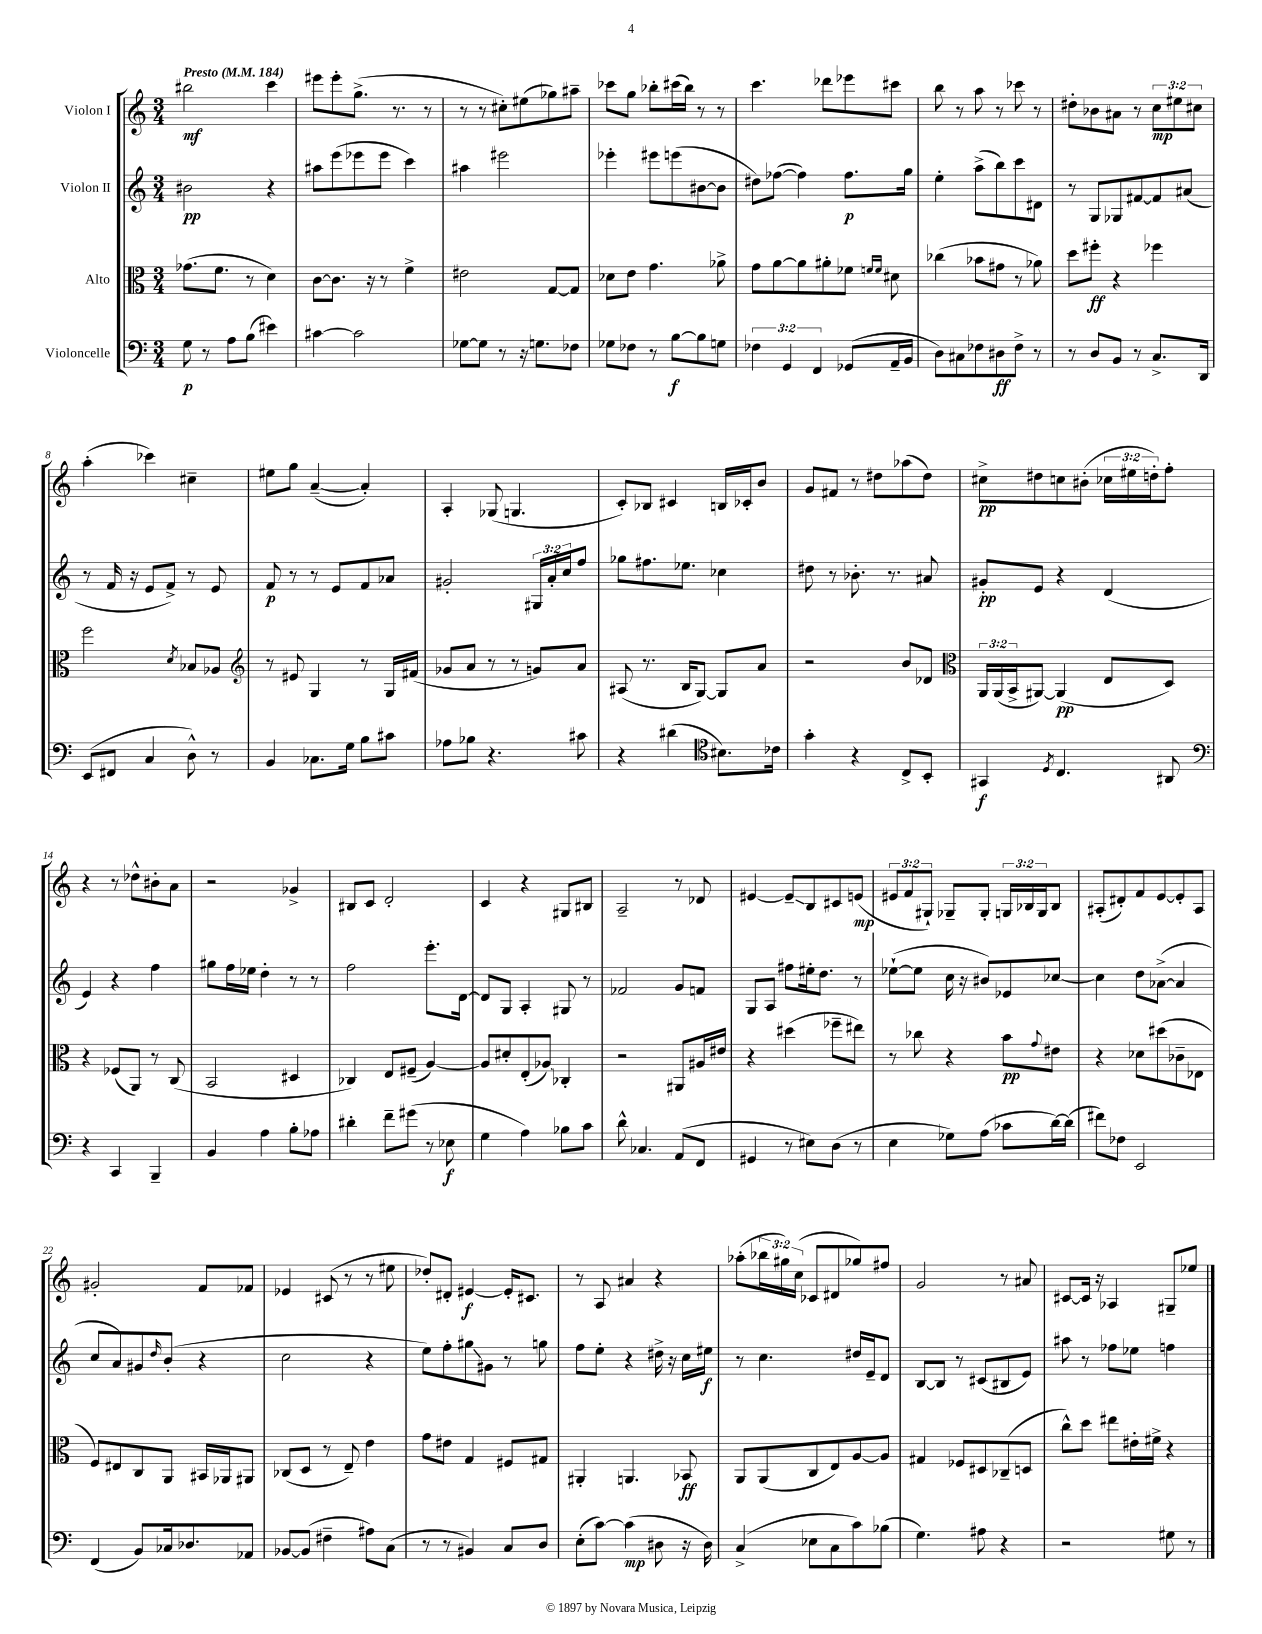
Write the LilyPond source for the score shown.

<<
\new StaffGroup <<
\new Staff = "s0" \with { instrumentName = "Violon I" } {
    \clef treble \key c \major \numericTimeSignature \time 3/4 \override Staff.TupletNumber.text = #tuplet-number::calc-fraction-text \tempo "Presto" 4 = 184
    bis''2\mf c'''4 |
    eis'''8 eis'''8-. g''8.->( r8. r8 |
    r8 r8 cis''8-.) eis''8( ges''8) ais''8-- |
    ces'''8 g''8 bes''8-. cis'''16( bes''16) r8 r8 |
    c'''4. des'''8 ees'''8 cis'''8 |
    b''8 r8 a''8 r8 ces'''8 r8 |
    dis''8-. bes'8 ais'8 r8 \tuplet 3/2 { c''8\mp eis''8 cis''8 } |
    a''4-.( ces'''4) cis''4-- |
    eis''8 g''8 a'4~--( a'4-.) |
    a4-. ges8( g4. |
    c'8-.) bes8 cis'4 b16 ces'16-. b'8 |
    g'8 fis'8 r8 dis''8 aes''8( dis''8) |
    cis''8->\pp dis''8 c''8 bis'8-.( \tuplet 3/2 { ces''16 eis''16 d''16-.) } f''8-. |
    r4 r8 des''8-^ bis'8-. a'8 |
    r2 ges'4-> |
    bis8 c'8 d'2-. |
    c'4 r4 gis8 bis8 |
    a2-- r8 des'8 |
    eis'4~ eis'8--\glissando b8 cis'8 e'8\mp( |
    \tuplet 3/2 { eis'8 f'8 gis8-!) } ges8-- ges8-. \tuplet 3/2 { g16 bes16 g16 } bes8 |
    ais8-.( dis'8-.) f'8 e'8~ e'8-. ais8 |
    gis'2-. f'8 fes'8 |
    ees'4 cis'8( r8 r8 eis''8 |
    des''8-.) dis'8-. eis'4~\f eis'16-. cis'8. |
    r8 a8 ais'4 r4 |
    aes''8-.( \tuplet 3/2 { bes''16 gis''16) c''16( } ces'8 dis'8 ges''8) fis''8 |
    g'2 r8 ais'8 |
    cis'8~ cis'16 r16 aes4 gis8-- ees''8 \bar "|." |
}
\new Staff = "s1" \with { instrumentName = "Violon II" } {
    \clef treble \key c \major \numericTimeSignature \time 3/4 \override Staff.TupletNumber.text = #tuplet-number::calc-fraction-text
    bis'2\pp r4 |
    ais''8 e'''8( ees'''8 ees'''8 c'''4) |
    ais''4 eis'''2 |
    ees'''4-. eis'''8 e'''8( bis'8~ bis'8 |
    dis''8) fes''8~( fes''4) fes''8.\p g''16 |
    e''4-. a''8->( b''8) c'''8 dis'8 |
    r8 g8 ges8 fis'8~ fis'8 ais'8( |
    r8 f'16 r16 e'8 f'8->) r8 e'8 |
    f'8\p r8 r8 e'8 f'8 aes'8 |
    gis'2-. \tuplet 3/2 { gis16 a'16-. c''16 } f''8 |
    ges''8 fis''8. ees''8. ces''4 |
    dis''8 r8 bes'8.-. r8. ais'8 |
    gis'8-.\pp e'8 r4 d'4( |
    e'4) r4 f''4 |
    gis''8 f''16 ees''16 d''4-. r8 r8 |
    f''2 e'''8.-. d'16~ |
    d'8 g8 a4-. gis8 r8 |
    fes'2 g'8 f'8 |
    g8 a8 fis''8 eis''16-. d''8. r8 |
    ees''8~-!( ees''8 c''16 r16 bis'8) ees'8 ces''8~ |
    ces''4 d''8 aes'8~->( aes'4 |
    c''8 a'8) gis'8 \grace { d''16 } b'8-.( r4 |
    c''2 r4 |
    e''8) f''8-. gis''8\glissando gis'8 r8 g''8 |
    f''8 e''8-. r4 dis''16-> r16 c''16 eis''16\f |
    r8 c''4. dis''16 e'16-- d'8 |
    b8~ b8 r8 cis'8( bis8 e'8) |
    ais''8 r8 fes''8 ees''8 f''4 \bar "|." |
}
\new Staff = "s2" \with { instrumentName = "Alto" } {
    \clef alto \key c \major \numericTimeSignature \time 3/4 \override Staff.TupletNumber.text = #tuplet-number::calc-fraction-text
    ges'8.( f'8. r8 d'4) |
    c'8~ c'8. r16 r8 f'4-> |
    eis'2 g8~ g8 |
    des'8 e'8 g'4. aes'8-> |
    g'8 a'8~ a'8 ais'8-. fes'8 \grace { f'16 f'16 } dis'8 |
    ces''4( bes'8 gis'8 r8 aes'8) |
    d''8 fis''8-.\ff r4 fes''4 |
    f''2 \acciaccatura { d'8 } bes8 aes8 |
    \clef treble r8 eis'8 g4 r8 g16 fis'16( |
    ges'8 a'8 r8 r8 g'8) a'8 |
    ais8( r8. b16 g8~) g8 a'8 |
    r2 b'8 des'8 |
    \clef alto \tuplet 3/2 { a,16 a,16( b,16-> } ais,8~) ais,4\pp( e8 d8) |
    r4 fes8( a,8) r8 c8( |
    b,2 dis4 |
    ces4) e8 fis8--( a4~) |
    a8 dis'8-. e8-.( aes8\glissando) ces4-. |
    r2 ais,8 ais16 eis'16 |
    r4 dis''4( fes''8-- eis''8) |
    r8 ces''8 r4 b'8\pp \appoggiatura { g'8 } eis'8 |
    r4 des'8 dis''8( ces'8-- ees8 |
    f8) eis8 c8 a,8 bis,16 aes,16 ais,8 |
    ces8( d8 r8 e8--) e'4 |
    g'8 eis'8 g4 fis8 gis8 |
    ais,4-. a,4. bes,8\ff |
    a,8 a,8( c8 e8) a8~ a8 |
    gis4 fes8 dis8 ces8--( d8 |
    c''8-^) d''8 eis''8 eis'16-. fis'16-> r4 \bar "|." |
}
\new Staff = "s3" \with { instrumentName = "Violoncelle" } {
    \clef bass \key c \major \numericTimeSignature \time 3/4 \override Staff.TupletNumber.text = #tuplet-number::calc-fraction-text
    g8\p r8 a8 b8( eis'4) |
    cis'4~ cis'2 |
    ges8~ ges8 r8 r16 g8. fes8 |
    ges8 fes8 r8 b8~\f b8 g8 |
    \tuplet 3/2 { fes4 g,4 f,4 } ges,8( a,16-- b,16 |
    d8) cis8 fes8 dis8\ff fes8-> r8 |
    r8 d8 b,8 r8 c8.-> d,16 |
    e,8( fis,8 c4 d8-^) r8 |
    b,4 ces8. g16 b8 cis'8 |
    aes8 bes8 r4. cis'8 |
    r4 dis'4( \clef tenor bis8.) ces'16 |
    g'4-. r4 c8-> b,8-. |
    gis,4\f \acciaccatura { d8 } c4. ais,8 |
    \clef bass r4 c,4 b,,4-- |
    b,4 a4 b8-. aes8 |
    dis'4-. f'8-- gis'8( r8 ees8\f |
    g4 a4) bes8 c'8 |
    d'8-^ ces4. a,8( f,8 |
    gis,4 r8 eis8) d8( r8 |
    e4 ges8) a8( ces'8 d'16~) d'16( |
    fis'8) fes8 e,2 |
    f,4( b,8) ces16 des8. aes,8 |
    bes,8~ bes,8( fis4-- ais8) c8( |
    r8 r8 bis,4) c8 d8 |
    e8-.( c'8~) c'4\mp( dis8 r16 dis16) |
    c4->( ees8 c8 c'8) bes8( |
    g4.) ais8 r4 |
    r2 gis8 r8 \bar "|." |
}
>>
>>
